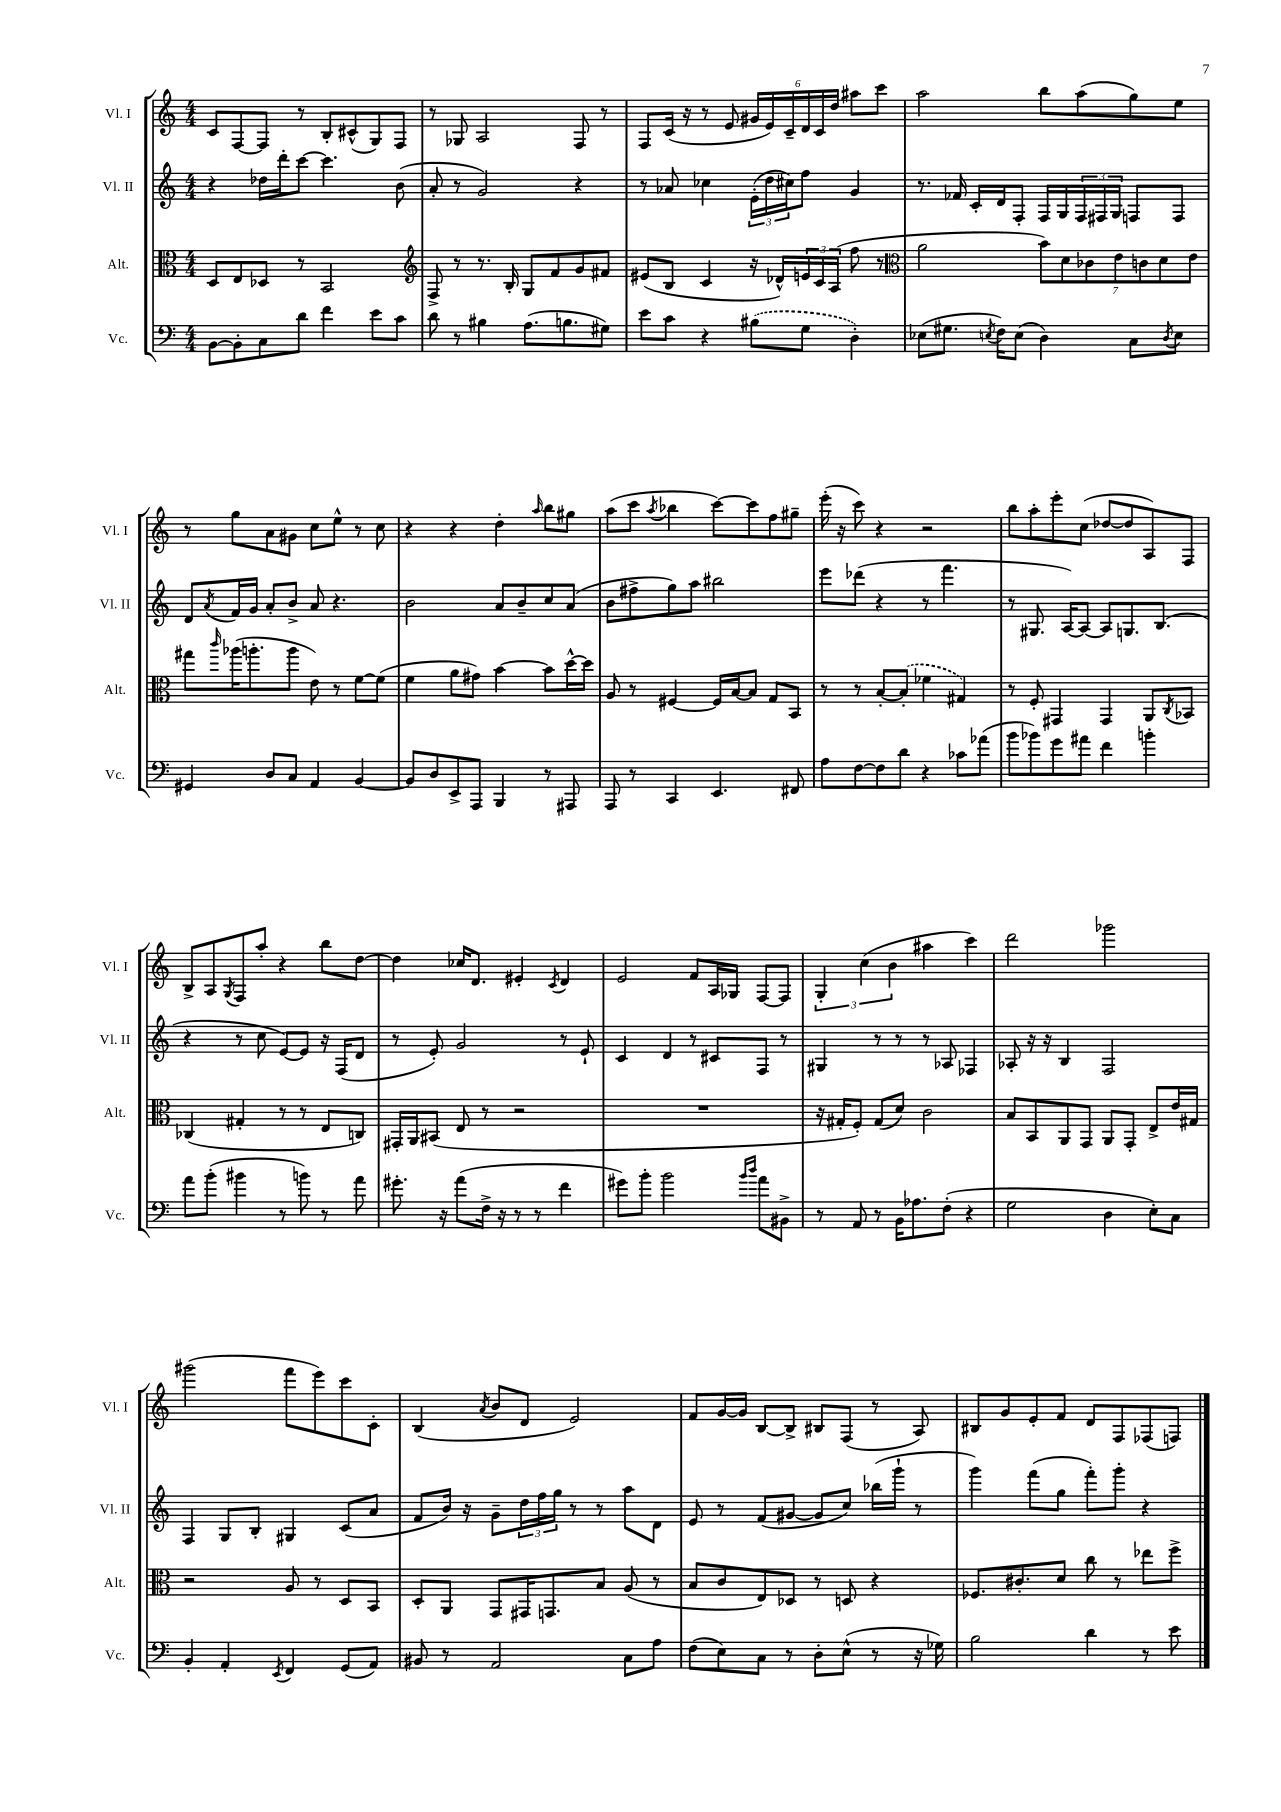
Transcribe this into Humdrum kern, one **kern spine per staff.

**kern	**kern	**kern	**kern
*part4	*part3	*part2	*part1
*staff4	*staff3	*staff2	*staff1
*I"Vc.	*I"Alt.	*I"Vl. II	*I"Vl. I
*I'Vc.	*I'Alt.	*I'Vl. II	*I'Vl. I
*clefF4	*clefC3	*clefG2	*clefG2
*k[]	*k[]	*k[]	*k[]
*M4/4	*M4/4	*M4/4	*M4/4
=17	=17	=17	=17
[8BB\L	8D/L	4r	8c/L
8BB'\]	8E/	.	[8F/
8C\	8D-X/J	16dd-X\LL	8F/J]
.	.	16ddd'\J	.
8d\J	8r	[8ccc\J	8r
4f\	2BB/	4.ccc\]	8B'/L
.	.	.	(8c#X^^/
8e\L	.	.	8G/)
8c\J	.	(8b\	8F/J
=18	=18	=18	=18
*	*clefG2	*	*
8d\	8F^/	8a'/	8r
8r	8r	8r	8G-X/
4B#X\	8.r	2g/)	2A/
.	16B'/	.	.
(8.A\L	8G/L	.	.
.	8f/	.	.
8.Bn\	.	.	.
.	8g/	4r	8F/
8G#X\J)	8f#X/J	.	8r
=19	=19	=19	=19
8e\L	(8e#X/L	8r	8F/L
8c\J	8B/J	8a-X/	(16c/Jk
.	.	.	16r
4r	4c/	4cc-X\	8r
.	.	.	8e/
(8B#X\L	16r	(24e'\LL	24g#X/LL
.	.	24dd\	24e/)
.	16d-X^^/LL)	.	.
.	.	24cc#X\J)	24c~/
8G\J	24en/	8ff\J	24d/
.	24c/	.	24c/
.	(24A/JJ	.	24dd/JJ
4D'\)	8ff\	4g/	8aa#X\L
.	8r	.	8ccc\J
=20	=20	=20	=20
*	*clefC3	*	*
(8E-X\L	2a\	8.r	2aa\
8.G#X\J	.	.	.
.	.	16f-X/	.
.	.	16c'/LL	.
8qEn/	.	.	.
16F\KL)	.	16d/J	.
(8E\J	.	8F'/J	.
4D\)	14b\L)	16F/LL	8bb\L
.	.	16G/	.
.	14d\	.	.
.	.	24F/	(8aa\
.	14c-X\	.	.
.	.	24F#X/	.
.	.	24G/JJ	.
.	14e\	.	.
8C\L	.	8Fn/L	8gg\)
.	14cn\	.	.
.	14d\	.	.
8qD/	.	.	.
8E\J	.	8F/J	8ee\J
.	14e\J	.	.
!!LO:LB:g=z
=21	=21	=21	=21
4GG#X/	8gg#X\L	8d/L	8r
.	16qqccc/	8qa/	.
.	(16aa-X\K	16f/L	8gg\L
.	8.aan'\	16g/JJ	.
8D/L	.	8a'/L	8a\
8C/J	8aa\J	8b^/J	8g#X\J
4AA/	8e\)	8a/	8cc\L
.	8r	4.r	8ee^^\J
[4BB/	[8f\L	.	8r
.	(8f\J]	.	8cc\
=22	=22	=22	=22
8BB/L]	4f\	2b\	4r
8D/	.	.	.
8EE^/	8a\L	.	4r
8AAA/J	8g#X\J)	.	.
4BBB/	[4b\	8a/L	4dd'\
.	.	8b~/	.
.	.	.	16qqaa/
8r	8b\L]	8cc/	8bb\L
8AAA#X/	[16dd^^\L	(8a/J	8gg#X\J
.	16dd\JJ]	.	.
=23	=23	=23	=23
8AAA/	8A/	8b\L	(8aa\L
8r	8r	8ff#X^\	8ccc\J
.	.	.	8qaa/
4CC/	[4F#X/	8gg\)	4bb-X\
.	.	8aa\J	.
4.EE/	16F#/LL]	2bb#X\	[8ccc\L)
.	[16B/J	.	.
.	8B/J]	.	8ccc\]
.	8G/L	.	8ff\
8FF#X/	8BB/J	.	8gg#X~\J
=24	=24	=24	=24
8A\L	8r	8eee\L	(16eee'\
.	.	.	16r
[8F\	8r	(8ddd-X\J	8ccc\)
8F\]	[8B'/L	4r	4r
8d\J	(8B'/J]	.	.
4r	4f-X\	8r	2r
.	.	4.fff\	.
8c-X\L	4G#X/)	.	.
(8a-X\J	.	.	.
=25	=25	=25	=25
8b\L	8r	8r	8bb\L
8b-X\)	8F'/	8.G#X/	8aa'\
8g\	4GG#X/	.	8eee'\
.	.	[16A/KL)	.
8a#X\J	.	8A/J_	(8cc\J
4f\	4GG#/	8A/L]	[8dd-X/L
.	.	8.Gn/	8dd-/]
4bn'\	8AA/L	.	8A/)
.	.	(8.B/J	.
.	8qC/	.	.
.	8BB-X/J	.	8F/J
!!LO:LB:g=z
=26	=26	=26	=26
8a\L	(4C-X/	4r	8B^/L
(8b'\J	.	.	8A/
.	.	.	8qG/
4b#X\	4G#X'/	8r	8F/
.	.	8cc\	8aa'/J
8r	8r	[8e/L)	4r
8bn\)	8r	8e/J]	.
8r	8E/L	16r	8bb\L
.	.	(16F/KL	.
8a\	8Cn/J)	8d/J	[8dd\J
=27	=27	=27	=27
8.g#X'\	16GG#X'/LL	8r	4dd\]
.	16AA/J	.	.
.	(8BB#X/J	8e'/)	.
16r	.	.	.
(8a\L	8E/	2g/	16cc-X/KL
.	.	.	8.d/J
16F^\Jk	8r	.	.
16r	.	.	.
8r	2r	.	4e#X'/
8r	.	.	.
.	.	.	8qc/
4f\	.	8r	4d/
.	.	8e`/	.
=28	=28	=28	=28
8g#X\L)	1r	4c/	2e/
8b'\J	.	.	.
2b\	.	4d/	.
.	.	8r	8f/L
.	.	8c#X/L	16A/L
.	.	.	16G-X/JJ
16qqb/LL	.	.	.
16qqdd/JJ	.	.	.
8a\L	.	8F/J	[8F/L
8BB#X^\J	.	8r	8F/J]
=29	=29	=29	=29
8r	16r	4G#X/	6G'/
.	16G#X'/KL	.	.
8AA/	8F'/J)	.	.
.	.	.	(6cc\
8r	(8G#/L	8r	.
.	.	.	6b\
16BB\KL	8d/J)	8r	.
8.A-X\	.	.	.
.	2c\	8r	4aa#X\
(8F'\J	.	8A-X/	.
4r	.	4F-X/	4ccc\)
=30	=30	=30	=30
2G\	8B/L	8A-X'/	2ddd\
.	8BB/	16r	.
.	.	16r	.
.	8AA/	4B/	.
.	8GG/J	.	.
4D\	8AA/L	2F/	2ggg-X\
.	8GG'/J	.	.
8E'\L)	8E^/L	.	.
8C\J	16e/L	.	.
.	16G#X/JJ	.	.
!!LO:LB:g=z
=31	=31	=31	=31
4BB'/	2r	4F/	(2ggg#X\
4AA'/	.	8G/L	.
.	.	8B'/J	.
8qEE/	.	.	.
4FF/	8A/	4G#X/	8fff\L
.	8r	.	8eee\)
(8GG/L	8D/L	(8c/L	8ccc\
8AA/J)	8BB/J	8a/J	8c'\J
=32	=32	=32	=32
8BB#X/	8D'/L	8f/L	(4B/
8r	8AA/J	16b/Jk)	.
.	.	16r	.
.	.	.	8qa/
2AA/	8GG/L	8g~\L	8b/L
.	16GG#X/K	24dd\L	8d/J
.	.	24ff\	.
.	8.GGn/	.	.
.	.	24gg\JJ	.
.	.	8r	2e/)
.	8B/J	8r	.
8C\L	(8A/	8aa\L	.
8A\J	8r	8d\J	.
=33	=33	=33	=33
(8F\L	8B/L	8e/	8f/L
8E\)	8c/	8r	[16g/L
.	.	.	16g/JJ]
8C\J	8E/)	(8f/L	[8B/L
8r	8D-X/J	[8g#X/J	8B^/J]
8D'\L	8r	8g#/L]	8B#X/L
(8E^^\J	8Dn/	8cc/J)	(8F/J
8r	4r	(16bb-X\LL	8r
.	.	16ggg`\JJ	.
16r	.	8r	8A/)
16G-X\)	.	.	.
=34	=34	=34	=34
2B\	8.F-X/L	4ggg\)	8B#X/L
.	.	.	8g/
.	8.c#X'/	.	.
.	.	(8fff\L	8e'/
.	8d/J	8gg\J	8f/J
4d\	8cc\	8fff'\L)	8d/L
.	8r	8ggg'\J	8F/
8r	8ee-X\L	4r	(8F-X/
8e\	8ff^\J	.	8Fn/J)
==	==	==	==
*-	*-	*-	*-
